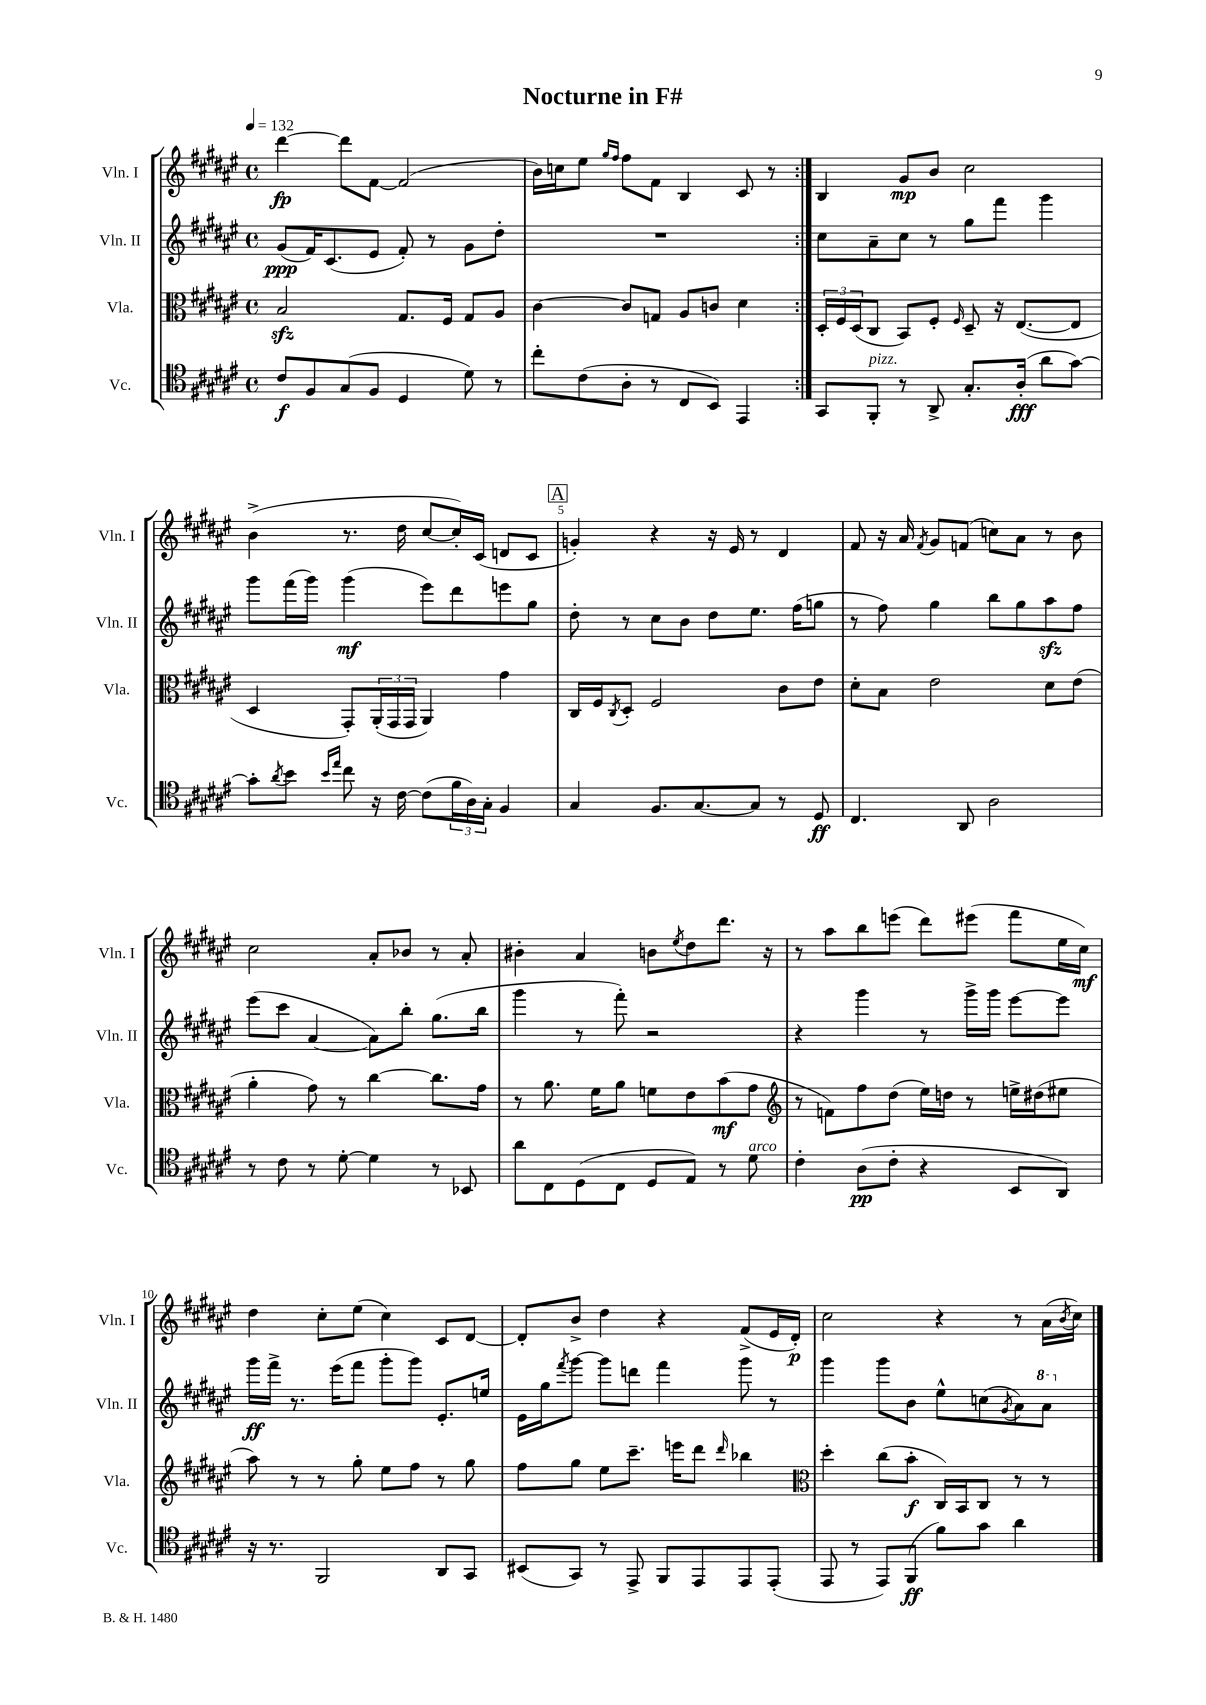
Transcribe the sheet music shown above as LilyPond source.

\header { title = "Nocturne in F#" }
<<
\new StaffGroup <<
\new Staff = "s0" \with { instrumentName = "Vln. I" shortInstrumentName = "Vln. I" } {
    \clef treble \key fis \major \defaultTimeSignature \time 4/4 \tempo 4 = 132
    \repeat volta 2 { dis'''4~\fp dis'''8 fis'8~ fis'2( |
    b'16) c''16 eis''8 \grace { gis''16 fis''16 } fis''8 fis'8 b4 cis'8 r8 | }
    b4 gis'8\mp b'8 cis''2 |
    b'4->( r8. dis''16 cis''8~ cis''16-.) cis'16( d'8 cis'8 |
    \mark \markup { \box "A" } g'4-.) r4 r16 eis'16 r8 dis'4 |
    fis'8 r16 ais'16 \acciaccatura { fis'8 } gis'8 f'8( c''8) ais'8 r8 b'8 |
    cis''2 ais'8-. bes'8 r8 ais'8-. |
    bis'4-. ais'4 b'8 \acciaccatura { eis''8 } dis''8 dis'''8. r16 |
    r8 ais''8 b''8 e'''8( dis'''8) eis'''8( fis'''8 eis''16 cis''16\mf) |
    dis''4 cis''8-. eis''8( cis''4) cis'8 dis'8~ |
    dis'8-. b'8-> dis''4 r4 fis'8->( eis'16 dis'16-.\p) |
    cis''2 r4 r8 ais'16( \acciaccatura { b'8 } cis''16) \bar "|." |
}
\new Staff = "s1" \with { instrumentName = "Vln. II" shortInstrumentName = "Vln. II" } {
    \clef treble \key fis \major \defaultTimeSignature \time 4/4
    \repeat volta 2 { gis'8\ppp( fis'16) cis'8.( eis'8 fis'8-.) r8 gis'8 dis''8-. |
    R1 | }
    cis''8 ais'8-- cis''8 r8 gis''8 fis'''8 gis'''4 |
    gis'''8 fis'''16( gis'''16) gis'''4\mf( eis'''8) dis'''8 e'''8 gis''8 |
    \mark \markup { \box "A" } dis''8-. r8 cis''8 b'8 dis''8 eis''8. fis''16( g''8 |
    r8 fis''8) gis''4 b''8 gis''8 ais''8\sfz fis''8 |
    eis'''8( cis'''8 ais'4~ ais'8) b''8-. gis''8.( b''16 |
    gis'''4 r8 fis'''8-.) r2 |
    r4 gis'''4 r8 gis'''16-> gis'''16 eis'''8~ eis'''8 |
    gis'''16\ff fis'''16-> r8. eis'''16( fis'''8 gis'''8-. gis'''8) eis'8.-. e''16 |
    eis'16 gis''16 \acciaccatura { fis'''8 } gis'''8~ gis'''8 d'''8 fis'''4 gis'''8 r8 |
    gis'''4 gis'''8 b'8 eis''8-^ c''8( \acciaccatura { gis'8 } ais'8) \ottava #1 ais''8 \ottava #0 \bar "|." |
}
\new Staff = "s2" \with { instrumentName = "Vla." shortInstrumentName = "Vla." } {
    \clef alto \key fis \major \defaultTimeSignature \time 4/4
    \repeat volta 2 { b2\sfz gis8. fis16 gis8 ais8 |
    cis'4~ cis'8 g8 ais8 c'8 dis'4 | }
    \tuplet 3/2 { dis16-. fis16 dis16( } cis8 b,8) fis8-. \grace { fis16 } dis8-- r16 eis8.~( eis8 |
    dis4 gis,8-.) \tuplet 3/2 { ais,16-.( gis,16 gis,16 } ais,4) gis'4 |
    \mark \markup { \box "A" } cis16 fis16 \acciaccatura { cis8 } dis8-. fis2 cis'8 eis'8 |
    dis'8-. b8 eis'2 dis'8 eis'8( |
    ais'4-. gis'8) r8 cis''4~ cis''8. gis'16 |
    r8 ais'8. fis'16 ais'8 f'8 eis'8 b'8\mf( gis'8 |
    \clef treble r8 f'8) fis''8 dis''8( eis''16) d''16 r8 e''16-> dis''16( eis''8 |
    ais''8) r8 r8 gis''8-. eis''8 fis''8 r8 gis''8 |
    fis''8 gis''8 eis''8 cis'''8.-- e'''16 dis'''8 \grace { dis'''16 } bes''4 |
    \clef alto dis''4-. cis''8( b'8-.\f cis16) b,16 cis8 r8 r8 \bar "|." |
}
\new Staff = "s3" \with { instrumentName = "Vc." shortInstrumentName = "Vc." } {
    \clef tenor \key fis \major \defaultTimeSignature \time 4/4
    \repeat volta 2 { cis'8\f fis8 gis8( fis8 dis4 dis'8) r8 |
    cis''8-. cis'8( ais8-. r8 cis8 b,8) eis,4 | }
    gis,8 fis,8-.^\markup { \italic "pizz." } r8 ais,8-> gis8.-. ais16-.\fff( ais'8 gis'8~) |
    gis'8-. \acciaccatura { ais'8 } b'8 \grace { b'16 eis''16 } cis''8 r16 cis'16~ cis'8( \tuplet 3/2 { fis'16 ais16) gis16-. } fis4 |
    \mark \markup { \box "A" } gis4 fis8. gis8.~ gis8 r8 dis8\ff |
    cis4. ais,8 ais2 |
    r8 cis'8 r8 dis'8~-. dis'4 r8 bes,8 |
    ais'8 cis8 dis8( cis8 dis8 eis8) r8 dis'8^\markup { \italic "arco" } |
    cis'4-. ais8\pp( cis'8-. r4 b,8 ais,8) |
    r16 r8. fis,2 ais,8 gis,8 |
    bis,8( gis,8) r8 eis,8-> fis,8 eis,8 eis,8 eis,8-.( |
    eis,8 r8 eis,8) fis,8\ff( fis'8) gis'8 ais'4 \bar "|." |
}
>>
>>
\layout { \context { \Score \override BarNumber.break-visibility = ##(#f #t #t) barNumberVisibility = #(every-nth-bar-number-visible 5) } }
